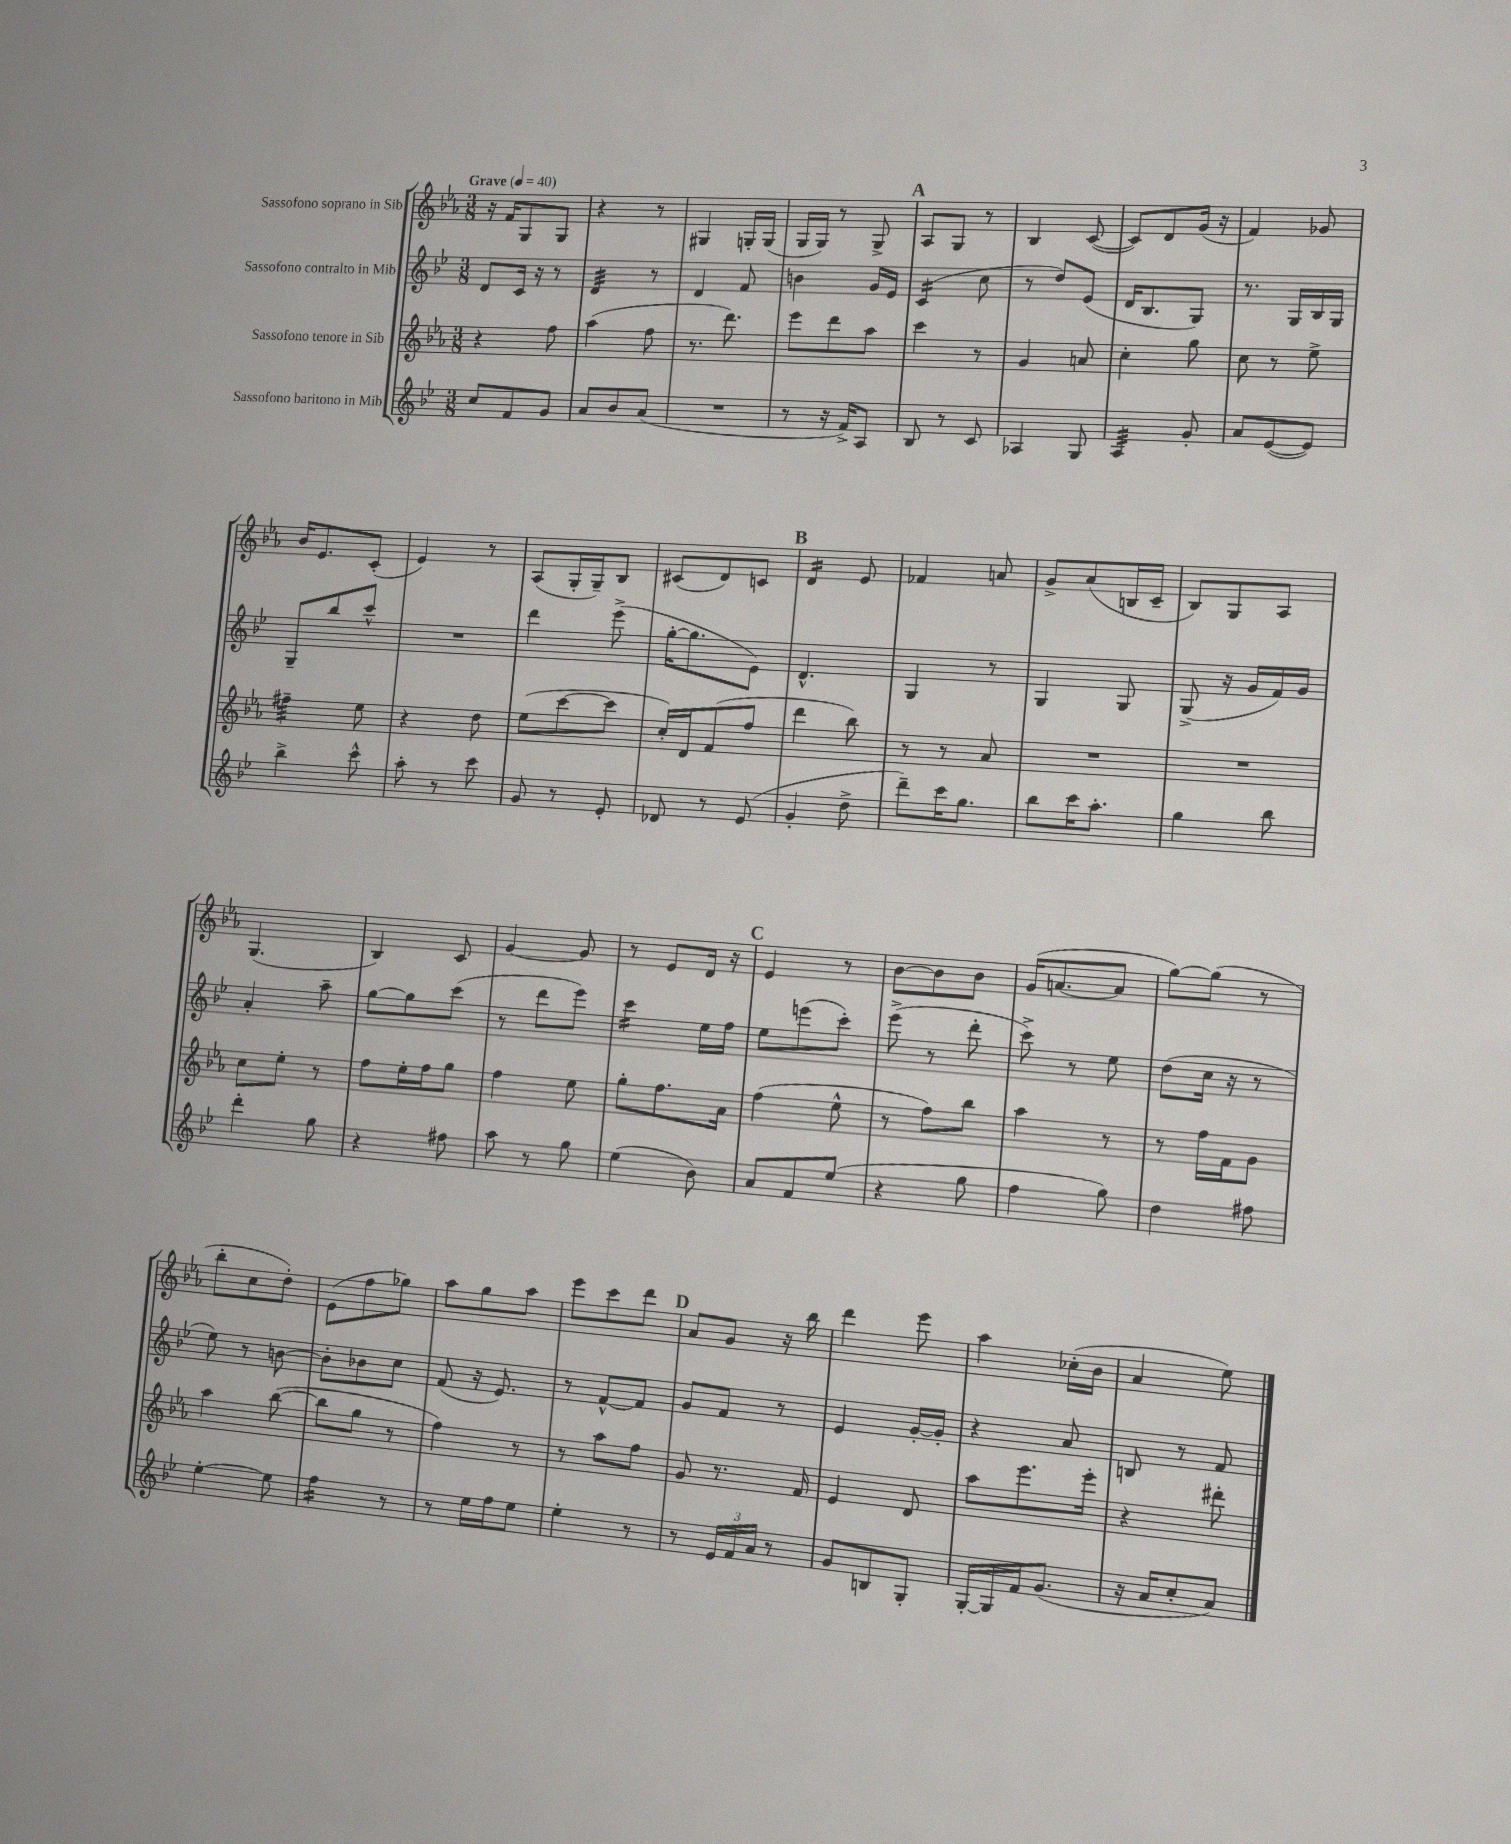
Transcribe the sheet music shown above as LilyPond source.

<<
\new StaffGroup <<
\new Staff = "s0" \with { instrumentName = "Sassofono soprano in Sib" } {
    \clef treble \key ees \major \numericTimeSignature \time 3/8 \tempo "Grave" 4 = 40
    r16 f'16 g8 g8 |
    r4 r8 |
    gis4 g16-. g16( |
    g16 g16) r8 g8-> |
    \mark \markup { \bold "A" } aes8 g8 r8 |
    bes4 c'8~( |
    c'8) d'8 g'16( r16 |
    f'4) ges'8 |
    bes'16 ees'8. c'8-.( |
    ees'4) r8 |
    aes8( g16-. g16--) bes8 |
    cis'8( d'8) c'8 |
    \mark \markup { \bold "B" } d'4:16 ees'8 |
    fes'4 a'8 |
    g'8-> aes'8( b16 c'16-- |
    bes8) g8 aes8 |
    g4.( |
    bes4) c'8 |
    g'4~ g'8 |
    r8 ees'8 d'16 r16 |
    \mark \markup { \bold "C" } ees'4 r8 |
    bes'8~ bes'8 bes'8 |
    g'16( a'8.~ a'8 |
    g''8~) g''8( r8 |
    bes''8-. c''8 d''8-.) |
    ees'8( f''8 ges''8) |
    aes''8 g''8 aes''8 |
    ees'''8 c'''8 d'''8 |
    \mark \markup { \bold "D" } aes'8 g'8 r16 bes''16 |
    d'''4 ees'''8 |
    aes''4 ces''16-.( bes'16 |
    aes'4 ees''8) \bar "|." |
}
\new Staff = "s1" \with { instrumentName = "Sassofono contralto in Mib" } {
    \clef treble \key bes \major \numericTimeSignature \time 3/8
    d'8 c'16 r16 r8 |
    d'4:32 r8 |
    d'4 f'8 |
    b'4 g'16 ees'16 |
    \mark \markup { \bold "A" } c'4:16( c''8 |
    r8 d''8) ees'8( |
    d'16 bes8. g8) |
    r8. g16 bes16 g16 |
    g8-- bes''8 c'''8-^ |
    R4. |
    d'''4 ees'''8->( |
    g''16~-. g''8. ees'8) |
    \mark \markup { \bold "B" } d'4.-^ |
    g4 r8 |
    g4 g8 |
    g8->( r16 g'16 f'16) g'16 |
    a'4-. a''8-- |
    g''8~ g''8 c'''8( |
    r8 d'''8 ees'''8) |
    c'''4:16 ees''16 f''16 |
    \mark \markup { \bold "C" } ees''8 e'''8( c'''8-.) |
    ees'''8->( r8 d'''8-. |
    c'''8->) r8 ees''8 |
    d''8( c''16 r16 r8 |
    ees''8) r8 b'8~ |
    b'8-. bes'8 c''8 |
    f'8( r16 ees'8.) |
    r8 f'8~-^ f'8 |
    \mark \markup { \bold "D" } g'8 f'8 r8 |
    ees'4 g'16~-. g'16-. |
    r4 a'8 |
    b8 r8 f'8 \bar "|." |
}
\new Staff = "s2" \with { instrumentName = "Sassofono tenore in Sib" } {
    \clef treble \key ees \major \numericTimeSignature \time 3/8
    r4 f''8 |
    aes''4( f''8 |
    r8. d'''8.) |
    ees'''8 d'''8 aes''8 |
    \mark \markup { \bold "A" } c'''4 r8 |
    g'4 a'8 |
    c''4-. g''8 |
    c''8 r8 ees''8-> |
    fis''4:32-- ees''8 |
    r4 d''8 |
    ees''8( c'''8~ c'''8 |
    c''16-.) d'16 f'8( f''8 |
    \mark \markup { \bold "B" } d'''4 bes''8) |
    r8 r8 aes'8 |
    R4. |
    R4. |
    c''8 ees''8-. r8 |
    f''8 ees''16-. f''16 g''8 |
    f''4 ees''8 |
    g''8-. f''8. aes'16 |
    \mark \markup { \bold "C" } f''4( ees''8-^ |
    r8 f''8) bes''8 |
    aes''4 r8 |
    r8 f''16 f'16 g'8 |
    aes''4 bes''8~( |
    bes''8 g''8 r8 |
    f''4) r8 |
    r8 aes''8 f''8 |
    \mark \markup { \bold "D" } g'8 r8. f'16 |
    ees'4 d'8 |
    aes''8 ees'''8. ees'''16-. |
    r4 dis'''8-. \bar "|." |
}
\new Staff = "s3" \with { instrumentName = "Sassofono baritono in Mib" } {
    \clef treble \key bes \major \numericTimeSignature \time 3/8
    c''8 f'8 g'8 |
    a'8 bes'8 a'8( |
    R4. |
    r8 r16 f'16->) a8 |
    \mark \markup { \bold "A" } bes8 r8 c'8 |
    aes4 g8 |
    a4:32 g'8-. |
    a'8 ees'8~( ees'8) |
    bes''4-> c'''8-^ |
    a''8-. r8 c'''8 |
    g'8 r8 ees'8-. |
    des'8 r8 ees'8( |
    \mark \markup { \bold "B" } g'4-. d''8-> |
    d'''8--) c'''16 g''8. |
    bes''8 c'''16 a''8.-. |
    g''4 bes''8 |
    d'''4-. g''8 |
    r4 fis''8 |
    a''8 r8 g''8 |
    ees''4( bes'8) |
    \mark \markup { \bold "C" } a'8 f'8 ees''8( |
    r4 g''8 |
    f''4 g''8) |
    d''4 fis''8 |
    ees''4~-. ees''8 |
    f''4:16 r8 |
    r8 ees''16 f''16 ees''8 |
    ees''4-. r8 |
    \mark \markup { \bold "D" } r8 \tuplet 3/2 { ees'16 f'16 a'16 } r8 |
    g'8 b8 g8-. |
    g16~-. g16 f'16 g'8.( |
    r16 a'16 c''8-. a'8) \bar "|." |
}
>>
>>
\layout { \context { \Score \remove "Bar_number_engraver" } }
